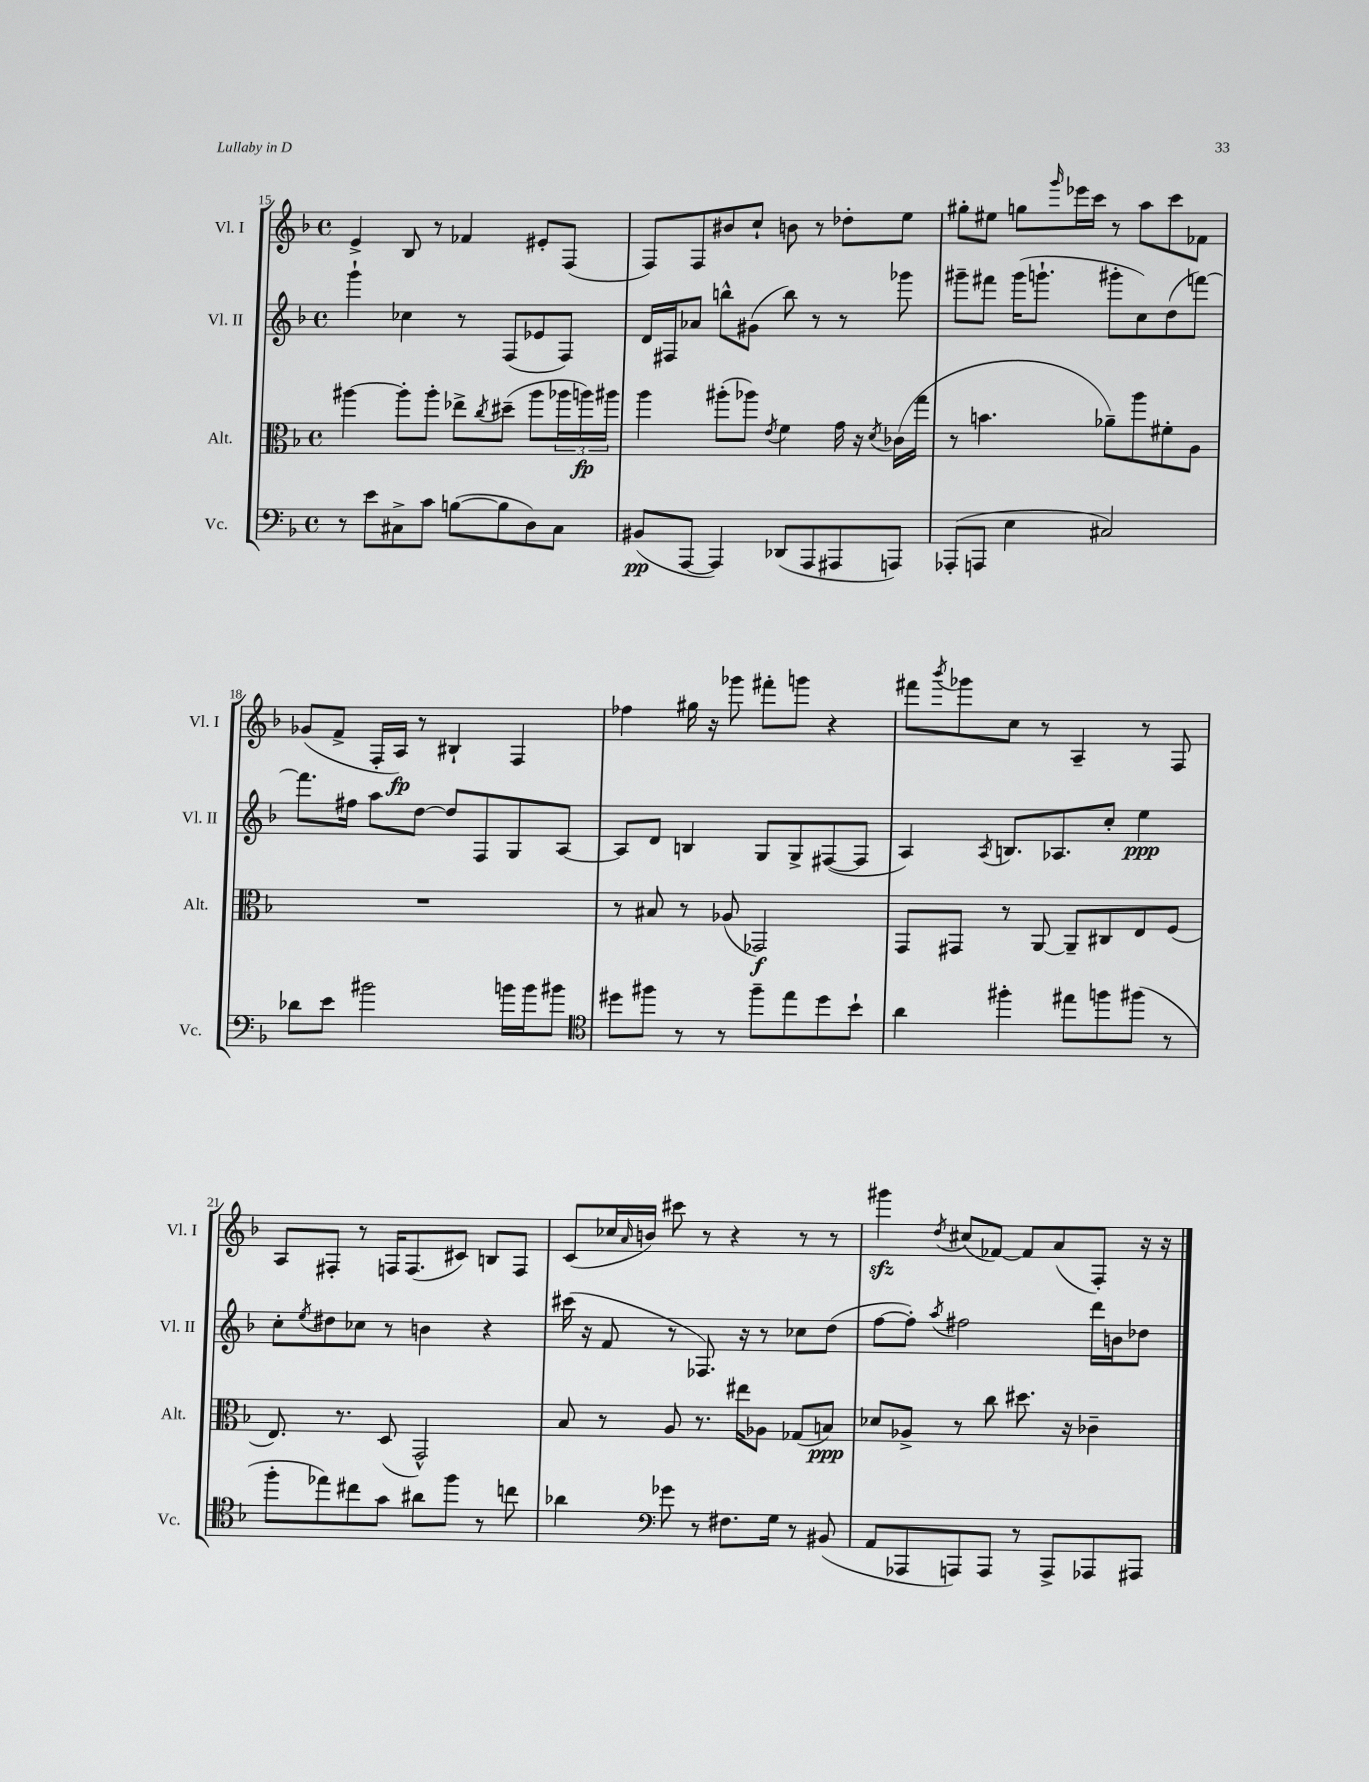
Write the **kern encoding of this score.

**kern	**kern	**kern	**kern
*staff4	*staff3	*staff2	*staff1
*clefF4	*clefC3	*clefG2	*clefG2
*k[b-]	*k[b-]	*k[b-]	*k[b-]
*M4/4	*M4/4	*M4/4	*M4/4
*met(c)	*met(c)	*met(c)	*met(c)
8r	[4aa#\	4ggg`\	4e^/
8e\L	.	.	.
8C#^\	8aa#'\]L	4cc-\	8B-/
8c\J	8aa#'\J	.	8r
([8B\L	8ee-^\L	8r	4f-/
.	8qcc/	.	.
8B\]	(8dd#~\J	(8F/L	.
8D\)	8aa#\L	8e-/	8e#'/L
8C#\J	24aa-\L	8F/J)	(8F/J
.	24aa\)	.	.
.	24aa#\JJ	.	.
=	=	=	=
(8BB#/L	4aa\	16d/LL	8F/L)
.	.	16F#/J	.
[8AAA/J	.	8a-/J	8F/
4AAA/])	(8aa#'\L	8bb^^\L	8b#/
.	8aa-\J)	(8g#\J	8cc`/J
.	8qe/	.	.
(8DD-/L	4f\	8bb\)	8b\
8AAA/	.	8r	8r
8AAA#/	16g\	8r	8dd-'\L
.	16r	.	.
.	8qd/	.	.
8AAA/J)	(16c-\LL	8ggg-\	8ee\J
.	16gg\JJ	.	.
=	=	=	=
(8AAA-'/L	8r	8ggg#~\L	8gg#'\L
8AAA/J	4.b\	8fff#\J	8ee#\J
4E\	.	(16ggg#\LK	8gg\L
.	.	8.ggg`\J	.
.	.	.	16qqggg/
.	.	.	16eee-\L
.	.	.	16ccc\JJ
2C#/)	8a-~\L)	8ggg#'\L	8r
.	8aa\	8cc\)	8aa\L
.	8f#'\	(8dd\	8ccc\
.	8A\J	[8fff\J)	8f-\J
=	=	=	=
8d-\L	1r	8.fff\]L	(8g-/L
8e\J	.	.	8f^/J
.	.	16ff#\Jk	.
2b#\	.	8aa\L	16F'/LL
.	.	.	16A/JJ)
.	.	[8dd\J	8r
.	.	8dd/]L	4B#`/
.	.	8F/	.
16b\LL	.	8G/	4F/
16b\J	.	.	.
8b#\J	.	[8A/J	.
=	=	=	=
*clefC4	*	*	*
8dd#\L	8r	8A/]L	4ff-\
8ff#\J	8B#/	8d/J	.
8r	8r	4B/	16gg#\
.	.	.	16r
8r	(8A-/	.	8ggg-\
8ff#~\L	2GG-/)	8G/L	8fff#'\L
8ee\	.	8G^/	8ggg\J
8dd#\	.	([8F#/	4r
8b-`\J	.	8F#/]J	.
=	=	=	=
4a\	8GG/L	4A/)	8fff#\L
.	.	.	8qbbb-/
.	8GG#/J	.	8ggg-\
.	.	8qA/	.
4ff#'\	8r	8.B/L	8cc\J
.	[8AA/	.	8r
.	.	8.A-/	.
8ee#\L	8AA~/]L	.	4A~/
8ff\	8C#/	8cc'/J	.
(8ff#\J	8E/	4ee\	8r
8r	(8F/J	.	8F/
=	=	=	=
8ff'\L	8.E/)	8cc'\L	8A/L
.	.	8qee/	.
8ee-\)	.	8dd#\	8F#'/J
.	8.r	.	.
8cc#\	.	8cc-\J	8r
8g\J	(8D/	8r	16F/LK
.	.	.	(8.F/
8a#\L	2GG^^/)	4b\	.
8ff\J	.	.	8c#/J)
8r	.	4r	8B/L
8cc\	.	.	8F/J
=	=	=	=
4a-\	8B-/	(16ccc#\	(8c/L
.	.	16r	.
.	8r	8f/	16cc-/L
.	.	.	16qqa/
.	.	.	16b/JJ)
*clefF4	*	*	*
8g-\	8A/	8r	8ccc#\
8r	8.r	8.F-/)	8r
8.F#\L	.	.	4r
.	16ee#\LK	16r	.
.	8A-\J	8r	.
16G\Jk	.	.	.
8r	(8G-/L	8cc-\L	8r
(8BB#/	8B/J)	(8dd\J	8r
=	=	=	=
8AA/L	8d-/L	[8ff\L	4ggg#\
8AAA-/	8A-^/J	8ff'\]J)	.
.	.	8qaa/	8qdd/
8AAA/)	8r	2ff#\	(8cc#/L
8AAA/J	8cc\	.	[8f-/J)
8r	8.dd#\	.	8f-/]L
8AAA^/L	.	.	(8a/
.	16r	.	.
8AAA-/	4c-~\	16ddd\LL	8F'/J)
.	.	16b\J	.
8AAA#/J	.	8dd-\J	16r
.	.	.	16r
==	==	==	==
*-	*-	*-	*-
